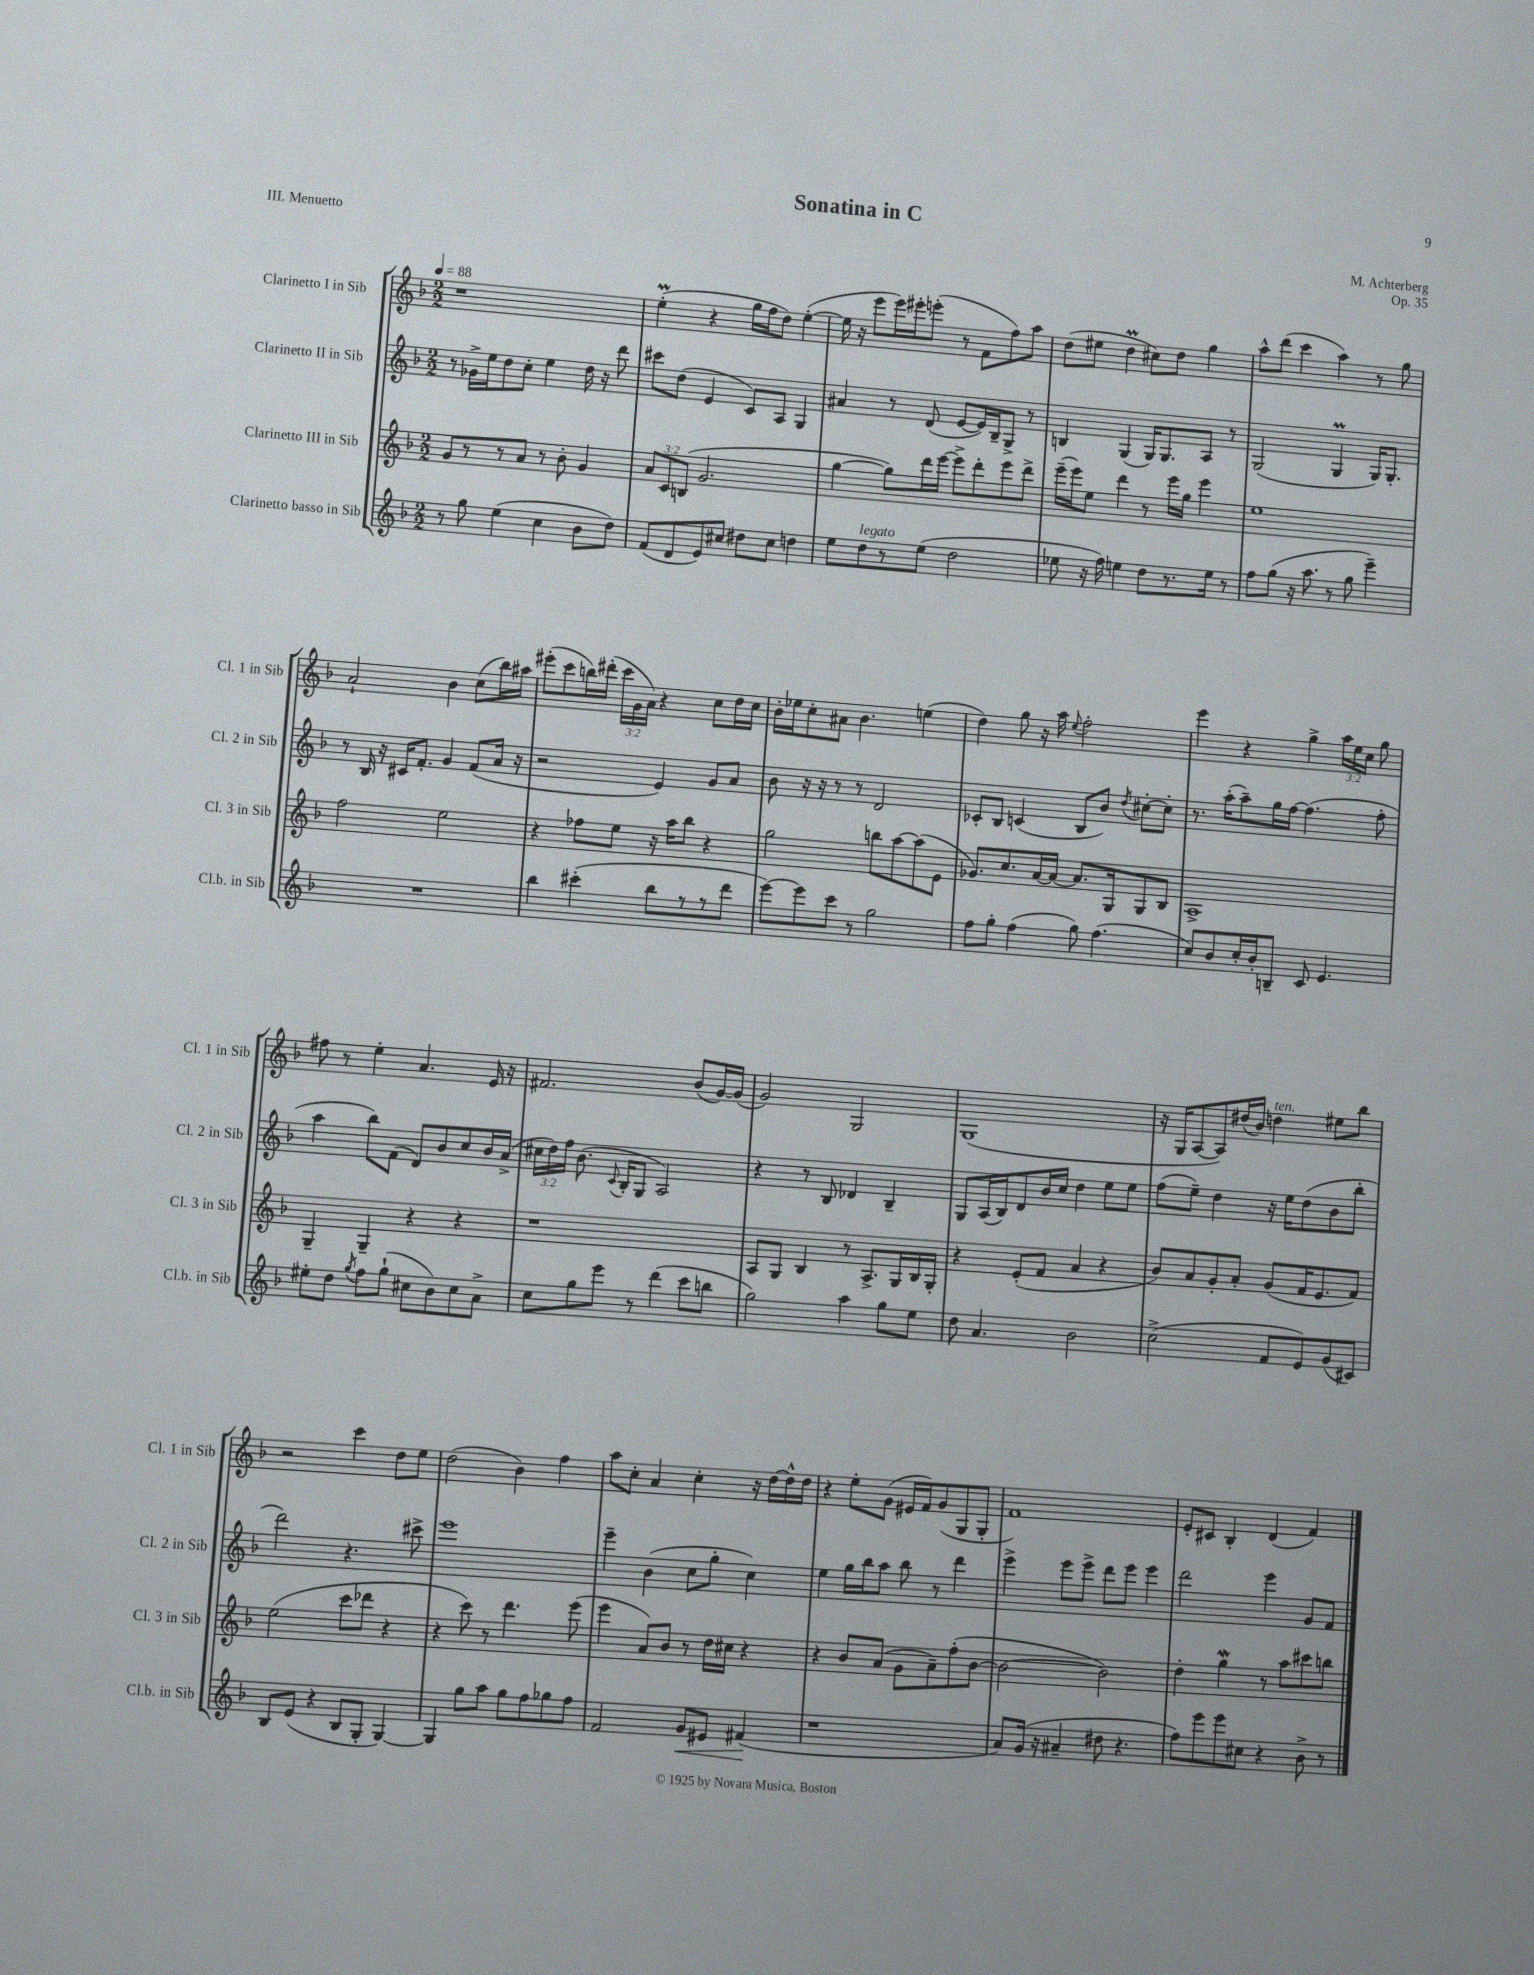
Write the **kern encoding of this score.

**kern	**kern	**kern	**kern
*staff4	*staff3	*staff2	*staff1
*clefG2	*clefG2	*clefG2	*clefG2
*k[b-]	*k[b-]	*k[b-]	*k[b-]
*M2/2	*M2/2	*M2/2	*M2/2
*MM88	*MM88	*MM88	*MM88
8r	8g	8r	1r
8gg	8r	16g-^	.
.	.	16ee	.
(4ee	8r	8dd	.
.	8a	8cc'	.
4cc	8r	4ee	.
.	8b-'	.	.
8b-	4g	16dd	.
.	.	16r	.
8dd)	.	8ddd	.
=	=	=	=
(8f	12a	8ccc#	(4ee'
.	12c	.	.
8d	.	(8dd	.
.	(12B	.	.
8e)	2.g	4e	4r
8cc#	.	.	.
8dd#	.	8c)	16gg
.	.	.	16ff
8cc#	.	8A	8dd)
4dd	.	4G	([4ee'
=	=	=	=
8ee	[4gg	4a#	16ee]
.	.	.	16r
8dd	.	.	8eee
8r	8gg])	8r	16eee)
.	.	.	16eee#'
(8ee	16ddd	(8d	(8eee'
.	[16eee	.	.
2dd	8eee^]	[8e	8r
.	8ddd'	16e])	8f
.	.	16B-~	.
.	8eee	8G^	8ff)
.	8ddd^	8r	8aa
=	=	=	=
8ee-	(16eee~	4B	(8dd
.	16eee)	.	.
16r	8ee	.	8ee#
16ff)	.	.	.
4ee	4ddd	(4G	4dd
8dd	8r	16G)	8cc#)
.	.	8.G	.
8.r	16eee	.	8dd
.	16gg	.	.
.	4eee	8A	4gg
16ee	.	.	.
8r	.	8r	.
=	=	=	=
8ff	1ee	(2G	8aa^^
(8gg	.	.	(8ddd
16r	.	.	4ccc
8.aa	.	.	.
8r	.	4G	4aa)
8gg	.	.	.
4eee~)	.	16G)	8r
.	.	8.G'	.
.	.	.	8gg
=	=	=	=
1r	2ff	8r	2a`
.	.	16B-	.
.	.	16r	.
.	.	16c#	.
.	.	8.f'	.
.	2ee	4g	4b-
.	.	(8f	(8cc
.	.	16a	16bb-)
.	.	16r	16aa#
=	=	=	=
4bb-	4r	2r	(8eee#'
.	.	.	8ccc
(4ccc#'	8ff-	.	16bb)
.	.	.	(16ddd#'
.	8ee	.	24ccc
.	.	.	24g
.	.	.	24a)
8bb-	16r	4e)	4r
.	16aa	.	.
8r	8bb-	.	.
8r	4r	8g	8cc
8ddd	.	8a	16dd
.	.	.	16cc
=	=	=	=
[8eee)	2gg	8b-	16b-'
.	.	.	16ee-
8eee]	.	16r	8cc'
.	.	16r	.
8ccc	.	8r	8a#
8r	.	8r	4.b-
2gg	8bb	2d	.
.	[8aa	.	.
.	(8aa]	.	(4ee
.	8e	.	.
=	=	=	=
8ff	8.g-)	8c-'	4dd)
8gg'	.	8B-	.
.	8.cc	.	.
(4ff	.	(4c	8gg
.	[16a	.	16r
.	16a_	.	16aa
.	.	.	8qqee
8gg)	8.a]	8B-	2ff'
(4.ff	.	8b-)	.
.	16G	.	.
.	.	8qdd	.
.	8G	[8cc#'	.
.	8B-	8cc#']	.
=	=	=	=
8cc)	1A^	8.r	4eee
8b-	.	.	.
.	.	(16aa'	.
16cc'	.	8aa~)	4r
16b-'	.	.	.
8B~	.	16gg	.
.	.	[16ff	.
8c	.	(4.ff]	4gg^
4.e	.	.	.
.	.	.	24aa
.	.	.	24ee
.	.	.	24cc
.	.	8ff'	8gg
=	=	=	=
8ee#'	4G~	4aa	8ff#
8dd	.	.	8r
8qgg	.	.	.
8ff	4G~	8bb-)	4ee'
(8gg`	.	(8f	.
8cc#	4r	8d)	4.a
8b-)	.	8b-	.
8cc#	4r	8cc	.
8a^	.	16b-	16e
.	.	(16a^	16r
=	=	=	=
8cc	1r	24cc#	2.f#
.	.	24dd)	.
.	.	24ff	.
8gg	.	(8.b-	.
8eee	.	.	.
.	.	8qqc	.
.	.	16B-'	.
8r	.	8G	.
(4ddd	.	2A)	.
8ccc	.	.	(8b-
8bb	.	.	[16g)
.	.	.	(16g]
=	=	=	=
2gg)	8A	4r	2g)
.	8G	.	.
.	4B-	8r	.
.	.	8B-	.
4aa	8r	4d-	2G
.	8.A^	.	.
8gg	.	4B-~	.
.	16G	.	.
8ee	16B-	.	.
.	16G'	.	.
=	=	=	=
8dd	4r	8G	(1G
4.a	.	(16A	.
.	.	16B-)	.
.	(8e'	8d	.
.	8f	16b-	.
.	.	16cc	.
2b-	4a	4dd	.
.	4r	8ee	.
.	.	8ee	.
=	=	=	=
(2cc^	8b-)	(8ff	16r
.	.	.	16G
.	8a	8ee~)	[8A
.	8g'	4dd	8A])
.	8a'	.	(16dd#
.	.	.	16b-)
8f	(8g	16r	4dd
.	.	16ee	.
8e)	16f	(8dd	.
.	8.e	.	.
(8g	.	8b-	8ee#
8c#)	8f)	8bb-'	8bb-
=	=	=	=
8B-	(2ee	2ddd)	2r
(8e	.	.	.
4r	.	.	.
8B-	8ccc	4.r	4ccc
8G'	8ddd-	.	.
[4G)	4r	.	8dd
.	.	8ccc#^	8ee
=	=	=	=
4G]	4r	1eee	(2dd
8gg	8ccc)	.	.
8aa	8r	.	.
8gg	4.ddd	.	4b-)
8ff	.	.	.
8gg-	.	.	4ff
8ff	(8eee	.	.
=	=	=	=
2f	4eee	4eee~	8aa
.	.	.	8cc'
.	8a)	(4b-	4a
.	8b-	.	.
8g	8r	8cc	4cc'
8e#	16dd	8gg'	.
.	16cc#	.	.
(4f#	4r	4cc)	16r
.	.	.	[16dd
.	.	.	16dd^^]
.	.	.	16dd
=	=	=	=
1r	4r	4ee	4r
.	8b-	16gg	8ee'
.	.	16bb-	.
.	(8a	8aa	(8g
.	8g	8bb-	16e#
.	.	.	16f)
.	8a~)	8r	(8g
.	(8ff'	4ddd	8G
.	[8b-	.	8G'
=	=	=	=
8a)	2b-_	4eee^	1f)
(16g	.	.	.
16r	.	.	.
4a#~	.	8eee	.
.	.	8eee^	.
8dd#	2b-])	8ddd	.
4.r	.	8eee	.
.	.	4eee	.
=	=	=	=
8ff)	4dd'	2ddd	8e'
8eee	.	.	8c#
8eee	4gg	.	4B-'
8cc#	.	.	.
4r	8r	4eee	(4d
.	8aa	.	.
8b-^	8ccc#	8g	4f)
8r	8bb	8f	.
==	==	==	==
*-	*-	*-	*-
